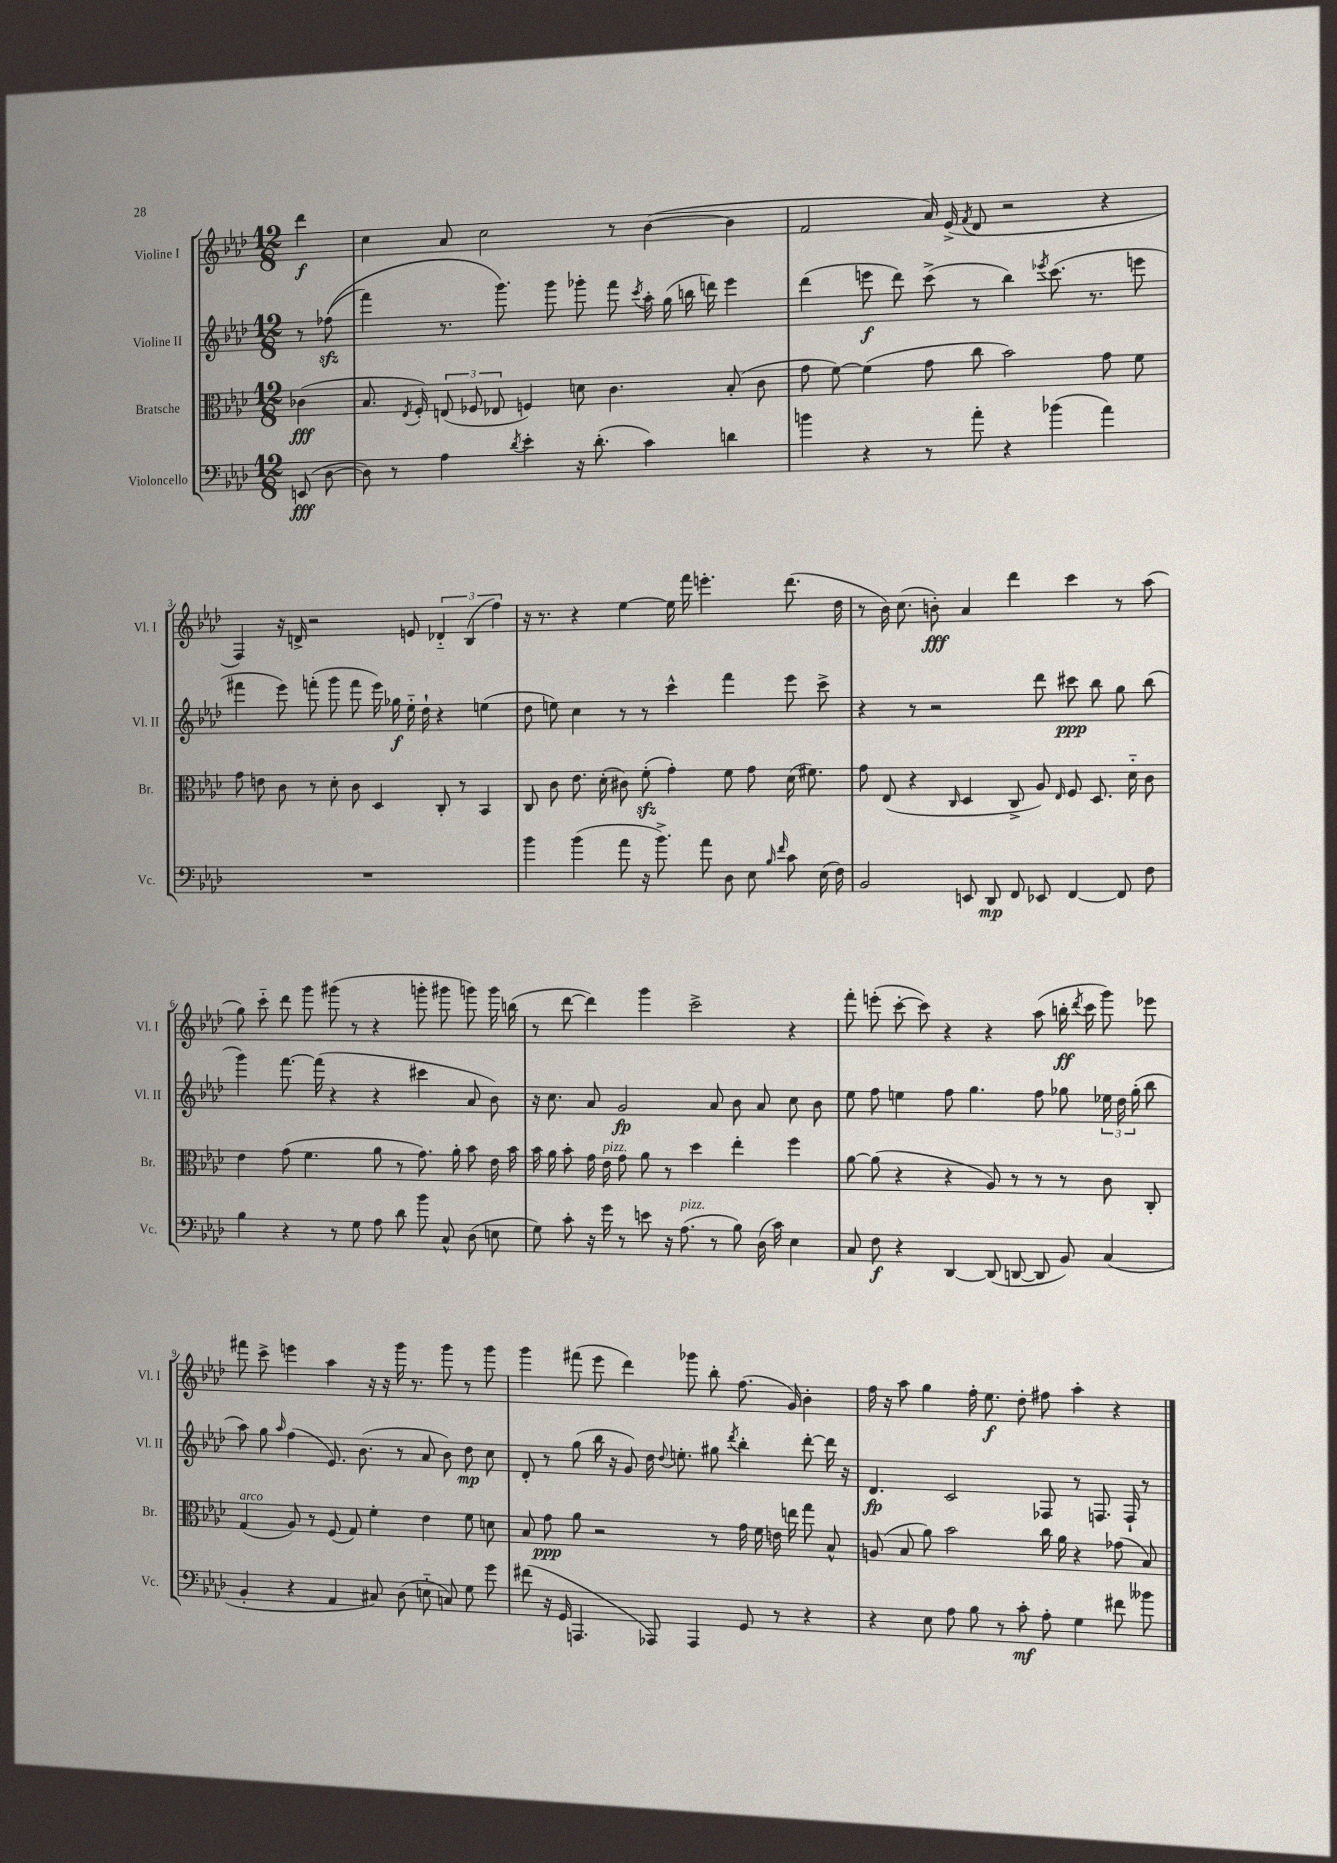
<<
\new StaffGroup <<
\new Staff = "s0" \with { instrumentName = "Violine I" shortInstrumentName = "Vl. I" } {
    \clef treble \key aes \major \numericTimeSignature \time 12/8 \partial 4
    \autoBeamOff des'''4\f |
    c''4 aes'8 c''2 r8 bes'4~( bes'4 |
    f'2 aes'16) ees'16->( \acciaccatura { f'8 } des'8 r2 r4 |
    f4) r16 d'16-> r2 e'8 \tuplet 3/2 { des'4-_ bes4( f''4) } |
    r16 r8. r4 ees''4~ ees''16 f'''16 e'''4.-. des'''8.( des''16 |
    r8 bes'16) c''8.( b'8-.\fff) aes'4 des'''4 c'''4 r8 aes''8( |
    g''8) c'''8-_ des'''8 g'''8 gis'''8( r8 r4 g'''8-. gis'''8 g'''8) g'''16 b''16( |
    r8 des'''8~ des'''4) g'''4 c'''2-> r4 |
    f'''8-. e'''8-.( c'''8~-. c'''8) r4 r4 aes''8( b''16-.\ff \acciaccatura { des'''8 } c'''16 g'''8) ees'''8 |
    fis'''8 c'''8-> e'''4 aes''4 r16 r16 g'''16 r8. g'''8 r8 g'''8 |
    g'''4 fis'''8( ees'''8 des'''4) ges'''8 bes''8-. f''8.( g'16) bes'4-. |
    f''16 r16 aes''8 g''4 f''16-. ees''8.\f des''8-. fis''8 aes''4-. r4 \bar "|." |
}
\new Staff = "s1" \with { instrumentName = "Violine II" shortInstrumentName = "Vl. II" } {
    \clef treble \key aes \major \numericTimeSignature \time 12/8 \partial 4
    \autoBeamOff r8 fes''8\sfz(\( |
    f'''4) r8. g'''8.\) g'''8 ges'''8-. f'''8 \acciaccatura { c'''8 } aes''16-. g''16( b''16 d'''16) ees'''4 |
    des'''4( e'''8\f des'''8) c'''8->( r8 bes''4) \acciaccatura { ees'''8 } c'''8.( r8. e'''8 |
    fis'''4 ees'''8) f'''8-.( g'''8 f'''8 ees'''16) ges''16\f ees''16-_ des''16-! r4 e''4( |
    des''8 e''8) c''4 r8 r8 c'''4-^ f'''4 ees'''8 c'''8-> |
    r4 r8 r2 des'''8 cis'''8\ppp bes''8 g''8 bes''8( |
    g'''4) f'''8.~ f'''16( r4 r4 cis'''4 aes'8 bes'8) |
    r16 c''8. aes'8 g'2\fp aes'8 bes'8 aes'8 c''8 bes'8 |
    ees''8 f''8 e''4 f''8 g''4. f''8 ges''8 \tuplet 3/2 { ees''16 des''16 ges''16-.( } bes''8 |
    aes''8) g''8 \grace { aes''16 } f''4( ees'8.) bes'8.( r8 aes'8 bes'8) des''8\mp c''8 |
    des'8-. r8 g''8( bes''16 r16 g'8) des''16 \appoggiatura { des''8 } e''8.-. gis''8 \acciaccatura { des'''8 } bes''4-. des'''8~-. des'''16 r16 |
    des'4.\fp c'2 fes8 r8 f8. f16-! r8 \bar "|." |
}
\new Staff = "s2" \with { instrumentName = "Bratsche" shortInstrumentName = "Br." } {
    \clef alto \key aes \major \numericTimeSignature \time 12/8 \partial 4
    \autoBeamOff ces'4\fff( |
    bes8. \acciaccatura { ees8 } f16-.) \tuplet 3/2 { e8( fes8 ees8 } f4) d'8 c'4. bes8-.( c'8 |
    g'8 f'8~) f'4( g'8 c''8 bes'2) g'8 f'8 |
    g'8 e'8 c'8 r8 des'8-. c'8 des4 c8-. r8 bes,4 |
    c8 c'8 ees'8. des'16-.( cis'8) f'8-.\sfz( g'4-.) f'8 g'8 des'16( fis'8.) |
    g'8 ees8( r4 \grace { c16 } des4 c8-> aes8) \grace { ees16 } f8 des8. des'16-_ c'8 |
    ees'4 g'8( f'4. aes'8 r8 g'8.) aes'16-. bes'8 ees'16 bes'16 |
    bes'16 aes'16 bes'8-. g'16 ees'16^\markup { \italic "pizz." } g'8 aes'8 r8 des''4 ees''4-. f''4 |
    aes'8~ aes'8( r4 r4 aes8) r8 r8 r8 c'8 c8-. |
    g4^\markup { \italic "arco" }( aes8) r8 f8( g8) f'4-. ees'4 f'8 d'8 |
    bes8 g'8\ppp aes'8 r2 r8 g'16 f'16 e'16 e''16 g''8 bes8-^ |
    a8( bes8 aes'8) bes'2 c''16 aes'16 r4 ges'8( bes8) \bar "|." |
}
\new Staff = "s3" \with { instrumentName = "Violoncello" shortInstrumentName = "Vc." } {
    \clef bass \key aes \major \numericTimeSignature \time 12/8 \partial 4
    \autoBeamOff e,8\fff( des8~ |
    des8) r8 aes4 \acciaccatura { des'8 } ees'4-. r16 des'8.-.( c'4) d'4 |
    b'4 r4 r8 aes'8-. r4 bes'4( aes'4) |
    R1. |
    bes'4 bes'4( aes'8 r16 bes'8.->) aes'8 des8 ees8 \grace { bes16 f'16 } c'8 ees16( f16) |
    bes,2 e,8 des,8\mp f,8 ees,8 f,4~ f,8 f8 |
    bes4 r4 r8 g8 aes8 des'8 bes'8 c8-^ des8( e8 |
    g8) c'8-. r16 g'16 r8 e'8 r16 aes8.^\markup { \italic "pizz." }( r8 bes8) des16( c'16) ees4 |
    c8 f8\f r4 des,4~ des,8( d,8~ d,8 bes,8) c4( |
    bes,4-. r4 aes,4 cis8) des8( e8-_ c8) g8 g'8 |
    fis'8( r16 g,16 a,,4. aes,,8) aes,,4 g,8 r8 r4 |
    r4 ees8 aes8 bes8 r8 c'8-.\mf aes8-. g4 fis'8 beses'8 \bar "|." |
}
>>
>>
